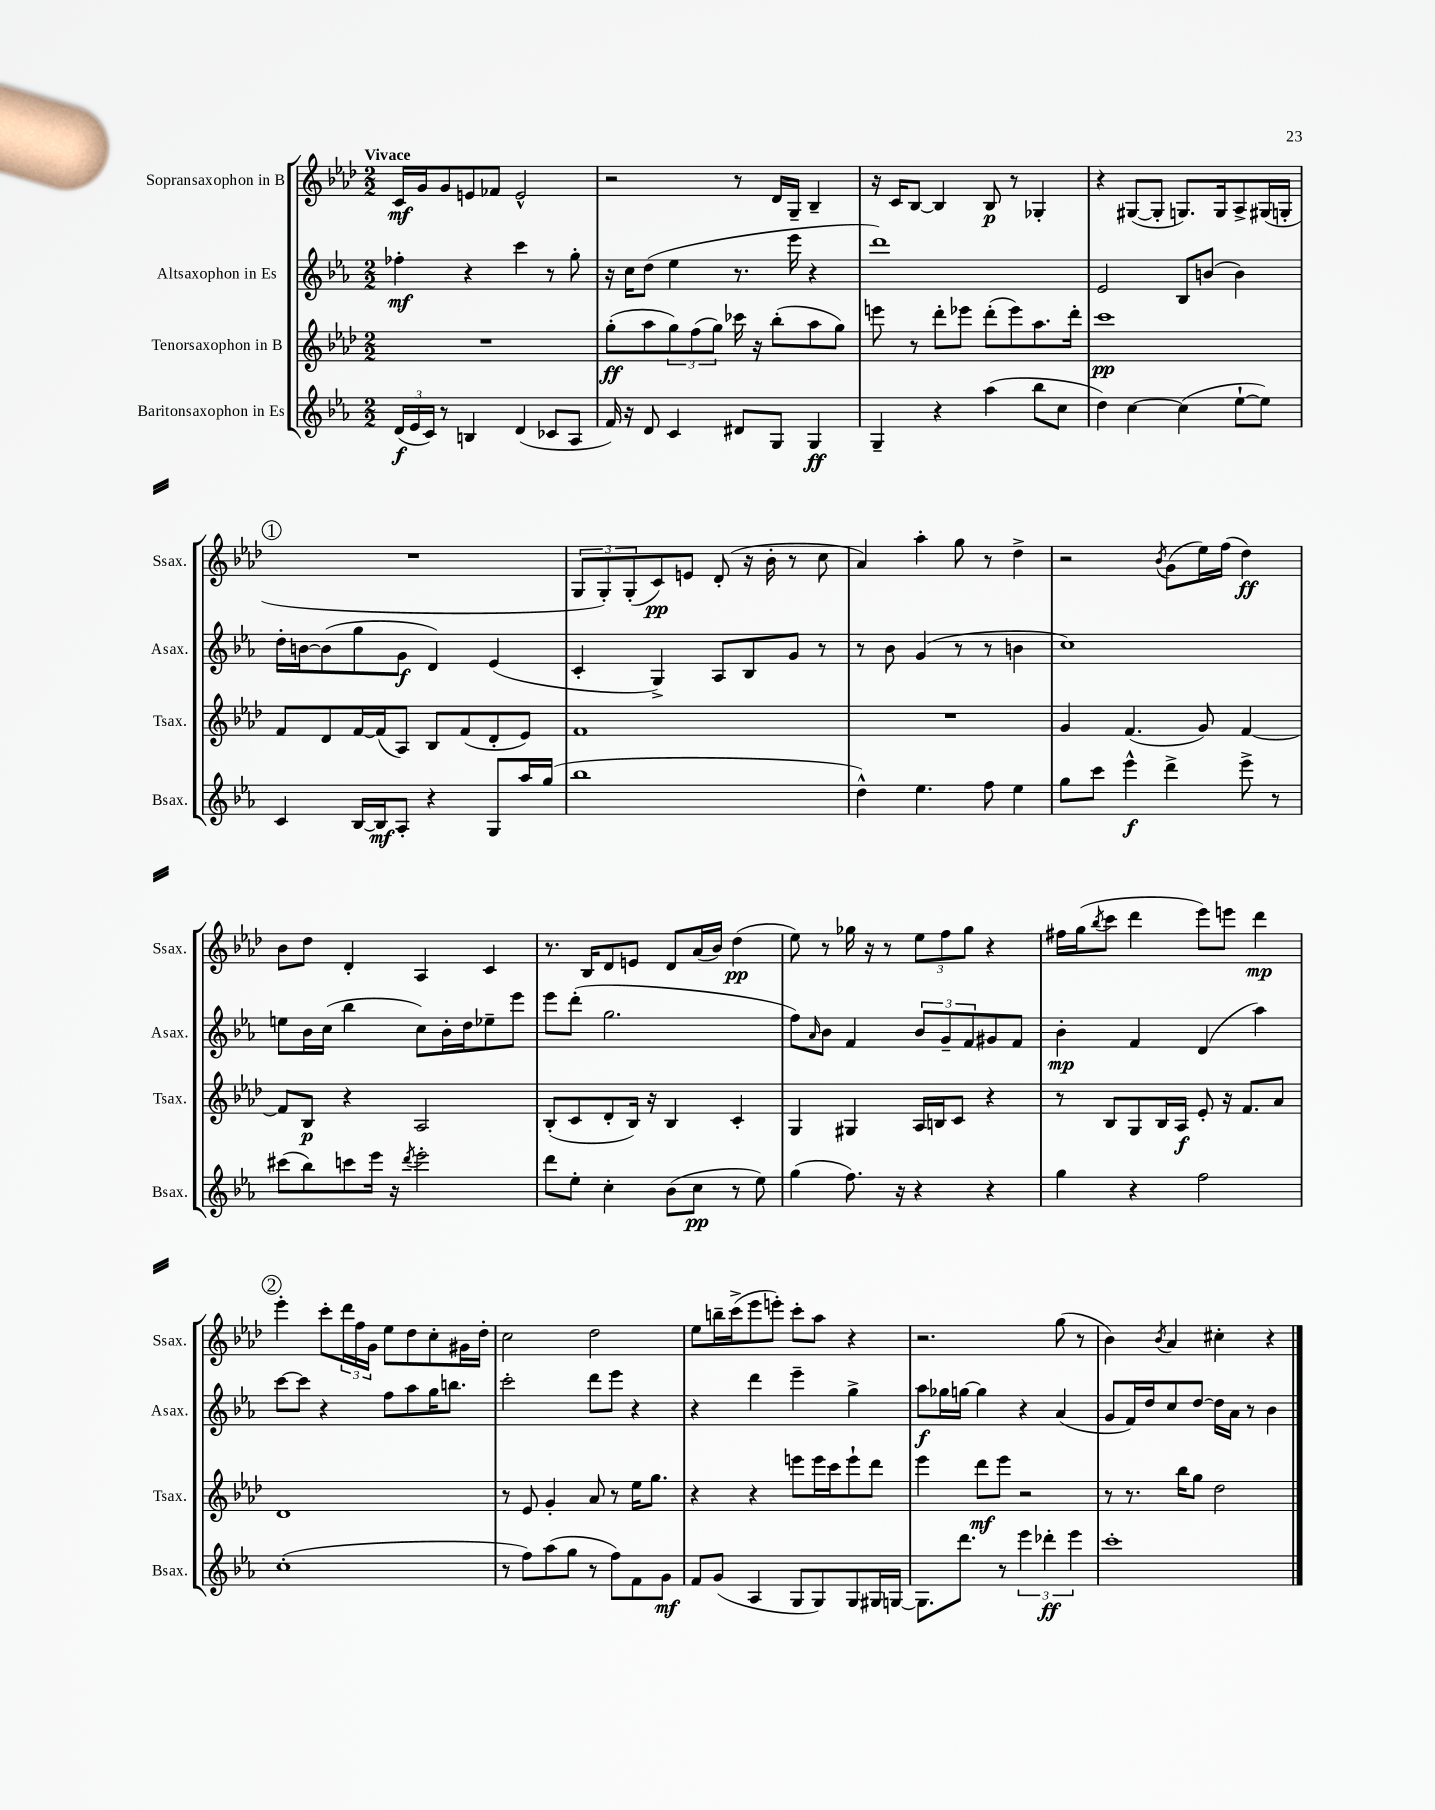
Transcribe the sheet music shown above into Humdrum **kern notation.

**kern	**dynam	**kern	**dynam	**kern	**dynam	**kern	**dynam
*part4	*part4	*part3	*part3	*part2	*part2	*part1	*part1
*staff4	*staff4	*staff3	*staff3	*staff2	*staff2	*staff1	*staff1
*I"Baritonsaxophon in Es	*	*I"Tenorsaxophon in B	*	*I"Altsaxophon in Es	*	*I"Sopransaxophon in B	*
*I'Bsax.	*	*I'Tsax.	*	*I'Asax.	*	*I'Ssax.	*
*clefG2	*	*clefG2	*	*clefG2	*	*clefG2	*
*k[b-e-a-]	*	*k[b-e-a-d-]	*	*k[b-e-a-]	*	*k[b-e-a-d-]	*
*M2/2	*	*M2/2	*	*M2/2	*	*M2/2	*
=1	=1	=1	=1	=1	=1	=1	=1
!	!	!	!	!	!	!LO:TX:a:B:t=Vivace	!
(24d/LL	f	1r	.	4ff-X'\	mf	16c/LL	mf
24e-/	.	.	.	.	.	.	.
.	.	.	.	.	.	16g/J	.
24c/JJ)	.	.	.	.	.	.	.
8r	.	.	.	.	.	8g/	.
4Bn/	.	.	.	4r	.	8en/	.
.	.	.	.	.	.	8f-X/J	.
(4d/	.	.	.	4ccc\	.	2e^^/	.
8c-X/L	.	.	.	8r	.	.	.
8A-/J	.	.	.	8gg'\	.	.	.
=2	=2	=2	=2	=2	=2	=2	=2
16f/)	.	(8gg'\L	ff	16r	.	2r	.
16r	.	.	.	16cc\KL	.	.	.
8d/	.	8aa-\	.	(8dd\J	.	.	.
4c/	.	12gg\)	.	4ee-\	.	.	.
.	.	(12ff\	.	.	.	.	.
.	.	12gg\J)	.	.	.	.	.
8d#X/L	.	16ccc-X\	.	8.r	.	8r	.
.	.	16r	.	.	.	.	.
8G/J	.	(8bb-'\L	.	.	.	16d-/LL	.
.	.	.	.	16eee-\	.	16G~/JJ	.
4G/	ff	8aa-\	.	4r	.	4B-~/	.
.	.	8gg\J)	.	.	.	.	.
=3	=3	=3	=3	=3	=3	=3	=3
4G~/	.	8eeen\	.	1ddd)	.	16r	.
.	.	.	.	.	.	16c/KL	.
.	.	8r	.	.	.	[8B-/J	.
4r	.	8ddd-'\L	.	.	.	4B-/]	.
.	.	8eee-X\J	.	.	.	.	.
(4aa-\	.	(8ddd-'\L	.	.	.	8B-/	p
.	.	8eee-\)	.	.	.	8r	.
8bb-\L	.	8.aa-\	.	.	.	4G-X'/	.
8cc\J	.	.	.	.	.	.	.
.	.	16ddd-'\Jk	.	.	.	.	.
=4	=4	=4	=4	=4	=4	=4	=4
4dd\)	.	1ccc	pp	2e-/	.	4r	.
[4cc\	.	.	.	.	.	([8G#X/L	.
.	.	.	.	.	.	8G#'/J]	.
(4cc\]	.	.	.	8B-/L	.	8.Gn/L)	.
.	.	.	.	(8bn/J	.	.	.
.	.	.	.	.	.	16G/k	.
[8ee-`\L	.	.	.	4b\)	.	8A-^/	.
8ee-\J])	.	.	.	.	.	(16G#X/L	.
.	.	.	.	.	.	16Gn'/JJ	.
!!LO:LB:g=z
!!LO:REH:place=s1:t=1
=5	=5	=5	=5	=5	=5	=5	=5
4c/	.	8f/L	.	16dd'\LL	.	1r	.
.	.	.	.	[16bn\J	.	.	.
.	.	8d-/	.	(8b\]	.	.	.
[16B-/LL	.	[16f/L	.	8gg\	.	.	.
16B-/J]	mf	(16f/J]	.	.	.	.	.
8A-'/J	.	8A-/J)	.	8g\J	f	.	.
4r	.	8B-/L	.	4d/)	.	.	.
.	.	(8f/	.	.	.	.	.
8G/L	.	8d-'/	.	(4e-/	.	.	.
16aa-/L	.	8e-/J)	.	.	.	.	.
(16gg/JJ	.	.	.	.	.	.	.
=6	=6	=6	=6	=6	=6	=6	=6
1bb-	.	1f	.	4c'/	.	12G/L	.
.	.	.	.	.	.	12G'/)	.
.	.	.	.	.	.	(12G'/	.
.	.	.	.	4G^/)	.	8c/)	pp
.	.	.	.	.	.	8en/J	.
.	.	.	.	8A-/L	.	(8d-'/	.
.	.	.	.	8B-/	.	16r	.
.	.	.	.	.	.	16b-'\	.
.	.	.	.	8g/J	.	8r	.
.	.	.	.	8r	.	8cc\	.
=7	=7	=7	=7	=7	=7	=7	=7
4dd^^\)	.	1r	.	8r	.	4a-/)	.
.	.	.	.	8b-\	.	.	.
4.ee-\	.	.	.	(4g/	.	4aa-'\	.
.	.	.	.	8r	.	8gg\	.
8ff\	.	.	.	8r	.	8r	.
4ee-\	.	.	.	4bn\	.	4dd-^\	.
=8	=8	=8	=8	=8	=8	=8	=8
8gg\L	.	4g/	.	1cc)	.	2r	.
8ccc\J	.	.	.	.	.	.	.
4eee-^^\	f	(4.f/	.	.	.	.	.
.	.	.	.	.	.	8qb-/	.
4ddd^\	.	.	.	.	.	(8g\L	.
.	.	8g/)	.	.	.	16ee-\L)	.
.	.	.	.	.	.	(16ff\JJ	.
8eee-^\	.	[4f/	.	.	.	4dd-\)	ff
8r	.	.	.	.	.	.	.
!!LO:LB:g=z
=9	=9	=9	=9	=9	=9	=9	=9
(8ccc#X\L	.	8f/L]	.	8een\L	.	8b-\L	.
8bb-\)	.	8B-/J	p	16b-\L	.	8dd-\J	.
.	.	.	.	(16cc\JJ	.	.	.
8cccn\	.	4r	.	4bb-\	.	4d-'/	.
16eee-\Jk	.	.	.	.	.	.	.
16r	.	.	.	.	.	.	.
8qddd/	.	.	.	.	.	.	.
2eee-'\	.	2A-/	.	8cc\L)	.	4A-/	.
.	.	.	.	16b-'\L	.	.	.
.	.	.	.	16dd\J	.	.	.
.	.	.	.	8ee-X~\	.	4c/	.
.	.	.	.	8eee-\J	.	.	.
=10	=10	=10	=10	=10	=10	=10	=10
8ddd\L	.	(8B-'/L	.	8eee-\L	.	8.r	.
8ee-'\J	.	8c/	.	(8ddd'\J	.	.	.
.	.	.	.	.	.	16B-/KL	.
4cc'\	.	8d-'/	.	2.gg\	.	8d-/	.
.	.	16B-/Jk)	.	.	.	8en/J	.
.	.	16r	.	.	.	.	.
(8b-\L	.	4B-/	.	.	.	8d-/L	.
8cc\J	pp	.	.	.	.	(16a-/L	.
.	.	.	.	.	.	16b-/JJ)	.
8r	.	4c'/	.	.	.	(4dd-\	pp
8ee-\)	.	.	.	.	.	.	.
=11	=11	=11	=11	=11	=11	=11	=11
(4gg\	.	4G/	.	8ff\L)	.	8ee-\)	.
.	.	.	.	16qqa-/	.	.	.
.	.	.	.	8b-\J	.	8r	.
8.ff\)	.	4G#X/	.	4f/	.	16gg-X\	.
.	.	.	.	.	.	16r	.
.	.	.	.	.	.	8r	.
16r	.	.	.	.	.	.	.
4r	.	16A-/LL	.	12b-/L	.	12ee-\L	.
.	.	16Bn/J	.	.	.	.	.
.	.	.	.	12g~/	.	12ff\	.
.	.	8c/J	.	.	.	.	.
.	.	.	.	12f/	.	12gg-\J	.
4r	.	4r	.	8g#X/	.	4r	.
.	.	.	.	8f/J	.	.	.
=12	=12	=12	=12	=12	=12	=12	=12
4gg\	.	8r	.	4b-'\	mp	16ff#X\LL	.
.	.	.	.	.	.	(16gg\J	.
.	.	.	.	.	.	8qbb-/	.
.	.	8B-/L	.	.	.	8ccc\J	.
4r	.	8G/	.	4f/	.	4ddd-\	.
.	.	16B-/L	.	.	.	.	.
.	.	16A-/JJ	f	.	.	.	.
2ff\	.	8e-'/	.	(4d/	.	8eee-\L)	.
.	.	16r	.	.	.	8eeen\J	.
.	.	8.f/L	.	.	.	.	.
.	.	.	.	4aa-\)	.	4ddd-\	mp
.	.	8a-/J	.	.	.	.	.
!!LO:LB:g=z
!!LO:REH:place=s1:t=2
=13	=13	=13	=13	=13	=13	=13	=13
(1cc'	.	1d-	.	[8ccc\L	.	4eee-'\	.
.	.	.	.	8ccc\J]	.	.	.
.	.	.	.	4r	.	8ccc'\L	.
.	.	.	.	.	.	24ddd-\L	.
.	.	.	.	.	.	24ff\	.
.	.	.	.	.	.	24g\JJ	.
.	.	.	.	8ff\L	.	8ee-\L	.
.	.	.	.	8aa-\	.	8dd-\	.
.	.	.	.	16gg\K	.	8cc'\	.
.	.	.	.	8.bbn\J	.	.	.
.	.	.	.	.	.	16g#X\L	.
.	.	.	.	.	.	16dd-'\JJ	.
=14	=14	=14	=14	=14	=14	=14	=14
8r	.	8r	.	2ccc'\	.	2cc\	.
8ff\L)	.	8e-/	.	.	.	.	.
(8aa-\	.	4g'/	.	.	.	.	.
8gg\J	.	.	.	.	.	.	.
8r	.	8a-/	.	8ddd\L	.	2dd-\	.
8ff\L)	.	8r	.	8eee-\J	.	.	.
8f\	.	16ee-\KL	.	4r	.	.	.
.	.	8.gg\J	.	.	.	.	.
8g\J	mf	.	.	.	.	.	.
=15	=15	=15	=15	=15	=15	=15	=15
8f/L	.	4r	.	4r	.	8ee-\L	.
(8g/J	.	.	.	.	.	16bbn~\L	.
.	.	.	.	.	.	(16ccc^\J	.
4A-/	.	4r	.	4ddd\	.	8eee-\	.
.	.	.	.	.	.	8eeen'\J)	.
8G/L	.	8eeen\L	.	4eee-~\	.	8ccc'\L	.
8G/)	.	16eee\L	.	.	.	8aa-\J	.
.	.	16ccc\J	.	.	.	.	.
8G/	.	8eee`\	.	4gg^\	.	4r	.
16G#X/L	.	8ddd-\J	.	.	.	.	.
[16Gn/JJ	.	.	.	.	.	.	.
=16	=16	=16	=16	=16	=16	=16	=16
8.G\L]	.	4eee-\	.	8aa-\L	f	2.r	.
.	.	.	.	16gg-X\L	.	.	.
8.ddd\J	.	.	.	[16ggn\JJ	.	.	.
.	.	8ddd-\L	mf	4gg\]	.	.	.
8r	.	8eee-\J	.	.	.	.	.
6eee-\	.	2r	.	4r	.	.	.
6ddd-X'\	ff	.	.	.	.	.	.
.	.	.	.	(4a-/	.	(8gg\	.
6eee-\	.	.	.	.	.	.	.
.	.	.	.	.	.	8r	.
=17	=17	=17	=17	=17	=17	=17	=17
1ccc'	.	8r	.	8g/L	.	4b-\)	.
.	.	8.r	.	16f/L)	.	.	.
.	.	.	.	16dd/J	.	.	.
.	.	.	.	.	.	8qb-/	.
.	.	.	.	8cc/	.	4a-/	.
.	.	16bb-\KL	.	.	.	.	.
.	.	8gg\J	.	[8dd/J	.	.	.
.	.	2dd-\	.	16dd\LL]	.	4cc#X'\	.
.	.	.	.	16a-\JJ	.	.	.
.	.	.	.	8r	.	.	.
.	.	.	.	4b-\	.	4r	.
==	==	==	==	==	==	==	==
*-	*-	*-	*-	*-	*-	*-	*-
